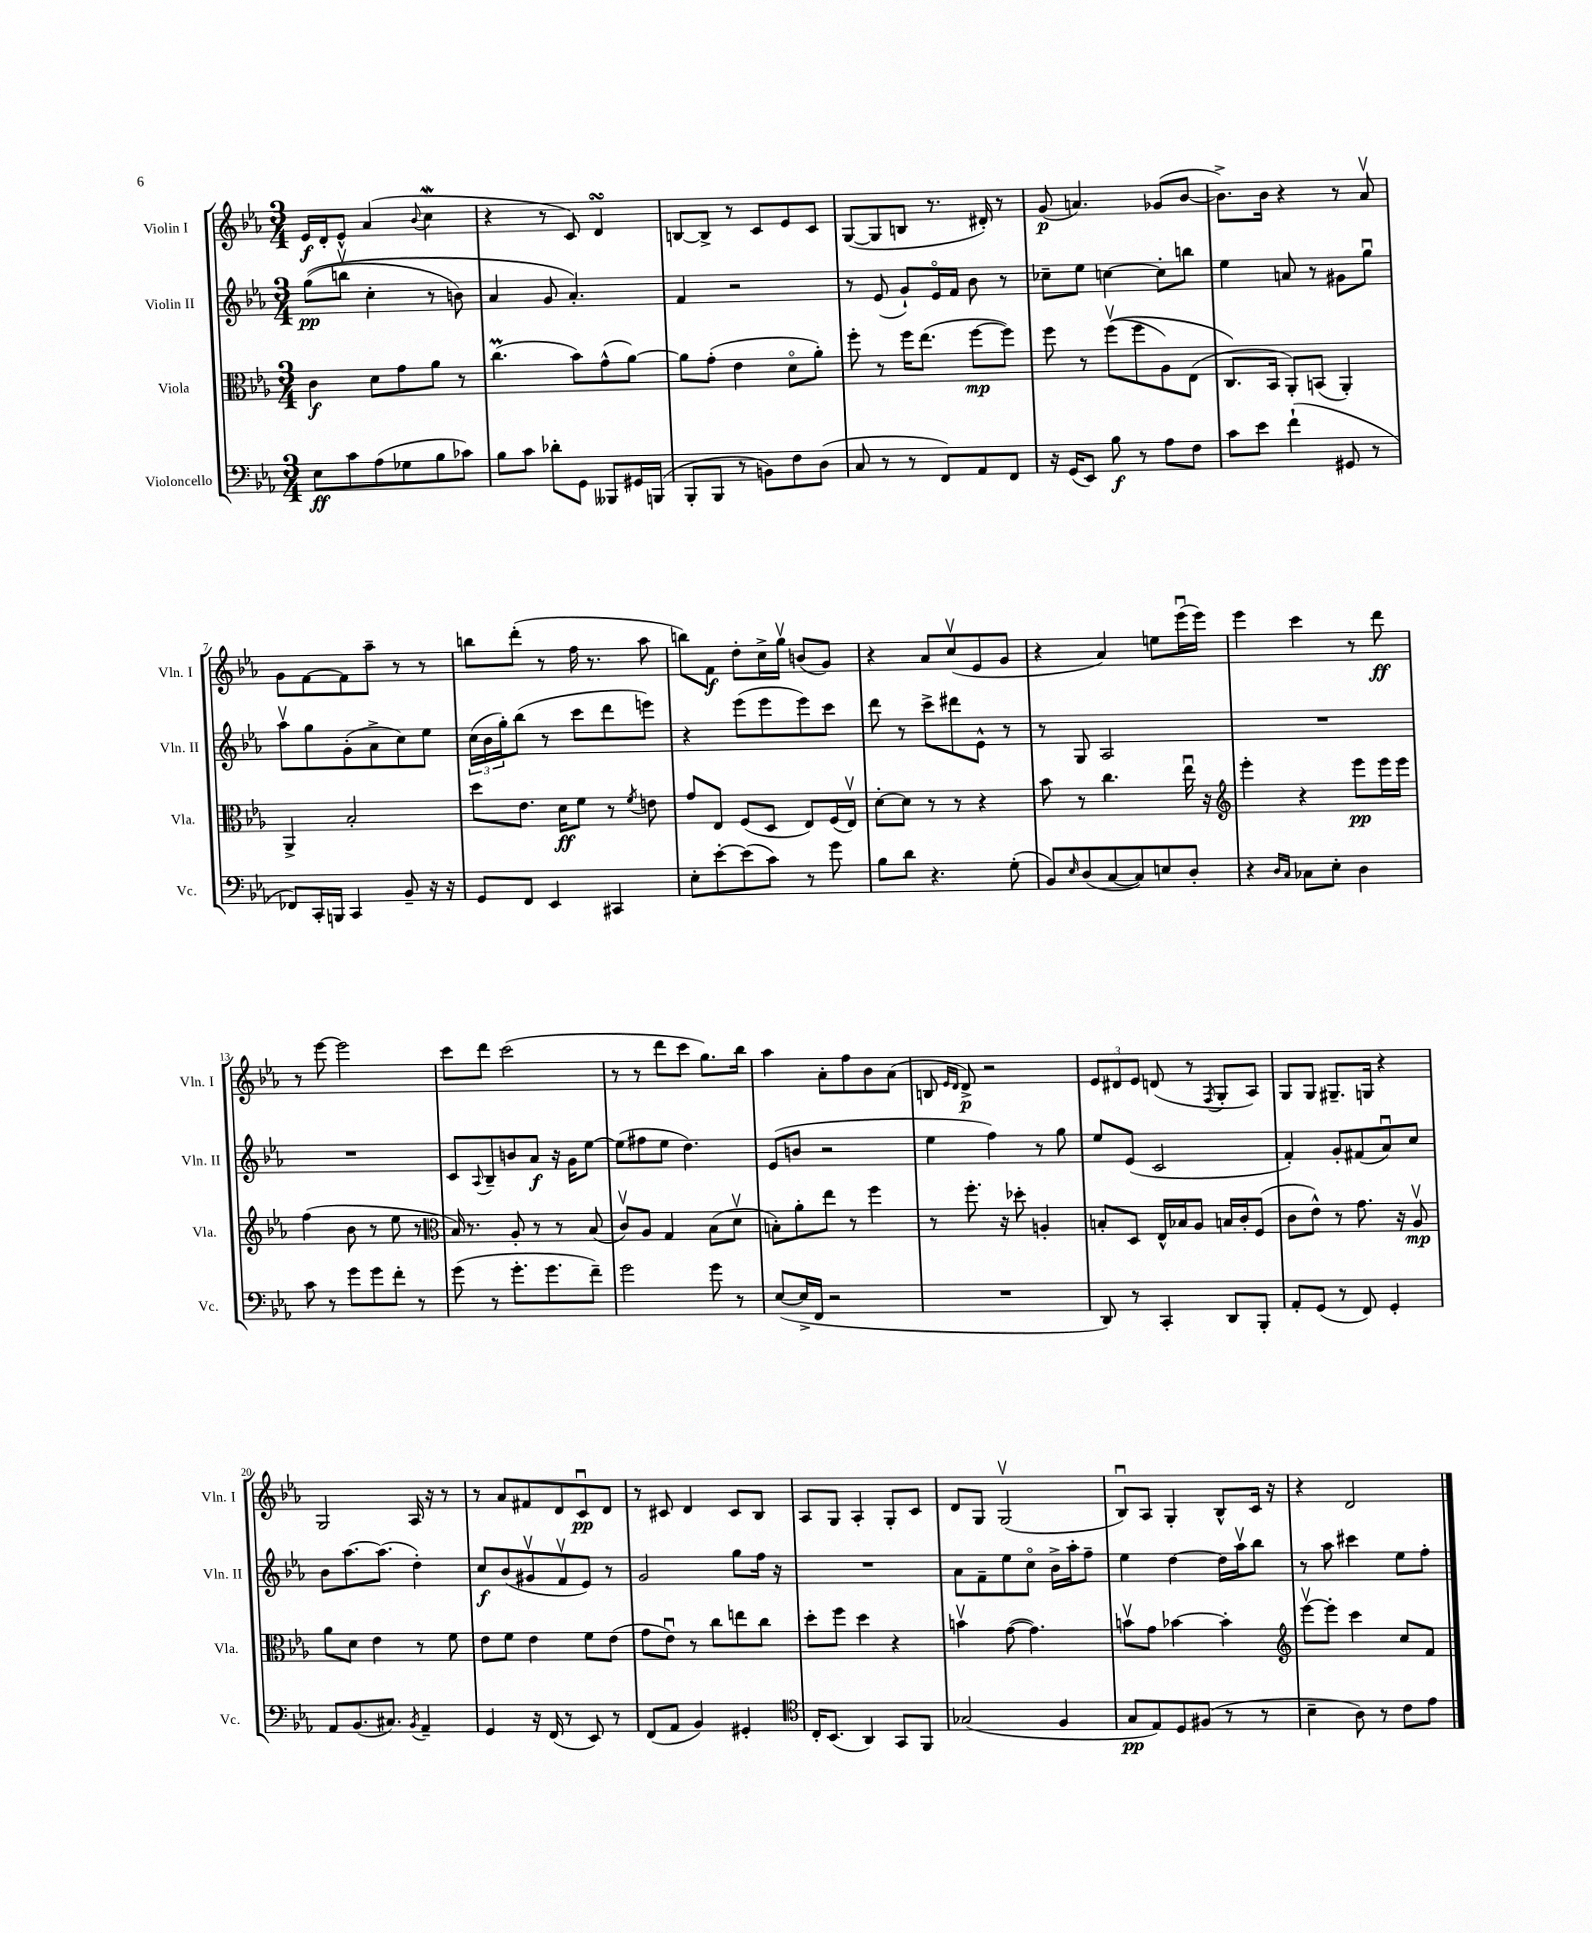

**kern	**kern	**kern	**kern
*staff4	*staff3	*staff2	*staff1
*clefF4	*clefC3	*clefG2	*clefG2
*k[b-e-a-]	*k[b-e-a-]	*k[b-e-a-]	*k[b-e-a-]
*M3/4	*M3/4	*M3/4	*M3/4
8E-\L	4c\	&((8gg\L	16e-/LL
.	.	.	16d'/J
8c\	.	8bbv\J	8e-^^/J
(8A-\	8d\L	4cc'\	(4a-/
8G-\	8g\	.	.
.	.	.	8qqb-/
8B-\	8a-\J	8r	4cc\
8c-\J)	8r	8b\)	.
=	=	=	=
8B-\L	(4.cc\	4a-/	4r
8c\J	.	.	.
8d-'\L	.	8g/	8r
8GG\J	8b-\L)	4.a-'/&)	8c/)
8BBB--/L	(8g^^\	.	4d/
16GG#/L	[8a-\J)	.	.
(16BBB/JJ	.	.	.
=	=	=	=
8BBB-'/L	8a-\]L	4f/	[8B/L
8BBB-/J	(8g'\J	.	8B^/]J
8r	4e-\	2r	8r
8BB\L)	.	.	8c/L
8F\	8do\L	.	8e-/
(8D\J	8a-'\J)	.	8c/J
=	=	=	=
8C/	8ff'\	8r	([8G/L
8r	8r	(8e-/	8G/]
8r	16ff\LK	8g`/L)	8B/J
.	(8.ee-\J	.	.
8FF/L)	.	16e-o/L	8.r
.	.	16f/JJ	.
8AA-/	[8ff\L	8b-\	.
.	.	.	16d#'/)
8FF/J	8ff\]J)	8r	8r
=	=	=	=
16r	8ff\	8cc-~\L	(8g/
(16GG/LK	.	.	.
8EE-/J)	8r	8ee-\J	4.a/)
8B-\	&((8ffv\L	[4cc\	.
8r	8ff\	.	.
8A-\L	8A-\)	8cc'\]L	(8g-/L
8F\J	(8E-\J	8bb\J	[8b-/J
=	=	=	=
8c\L	8.C/L&)	4ee-\	8.b-^\]L)
8e-\J	.	.	.
.	16BB-/Jk	.	16b-\Jk
(4f`\	8AA-'/L)	8a/	4r
.	(8BB/J	8r	.
8GG#/	4AA-'/)	8g#\L	8r
8r	.	8ggu\J	8a-v/
=	=	=	=
8FF-/L)	4AA-^/	8aa-v\L	8g\L
16CC'/L	.	8gg\	[8f\
16BBB/JJ	.	.	.
4CC/	2B-'/	(8g'\	8f\]
.	.	8a-^\	8aa-~\J
8BB-~/	.	8cc\)	8r
16r	.	8ee-\J	8r
16r	.	.	.
=	=	=	=
8GG/L	8dd\L	(24cc\LL	8bb\L
.	.	24b-\	.
.	.	24gg'\J)	.
8FF/J	8.e-\J	(8bb-\J	(8ddd'\J
4EE-/	.	8r	8r
.	16d\LK	.	.
.	8f\J	8ccc\L	16ff\
.	.	.	8.r
4CC#/	8r	8ddd\	.
.	8qf/	.	.
.	8e\	8eee\J)	8aa-\
=	=	=	=
8E-'\L	8g/L	4r	8bb\L)
[8e-'\	8E-/J	.	8f\J
(8e-\]	(8F/L	(8eee-\L	8dd'\L
8c\J)	8D/J	8eee-\	16cc^\L
.	.	.	16ggv\JJ
8r	8E-/L)	8eee-\)	(8b/L
8g\	(16F/L	8ccc\J	8g/J)
.	16E-v/JJ)	.	.
=	=	=	=
8B-\L	[8d'\L	8ddd\	4r
8d\J	8d\]J	8r	.
4.r	8r	8ccc^\L	8a-/L
.	8r	8ddd#\	(8ccv/
.	4r	8e-^^\J	8e-/
(8G'\	.	8r	8g/J
=	=	=	=
8BB-/L)	8b-\	8r	4r
16qqE-/	.	.	.
(8D/	8r	8G/	.
[8C/	4.cc\	2A-/	4a-/)
8C/])	.	.	.
8E/	.	.	8ee\L
8D'/J	16ee-u\	.	(16eee-u\L
.	16r	.	16eee-\JJ)
=	=	=	=
*	*clefG2	*	*
4r	4eee-'\	2.r	4eee-\
16qqD/LL	.	.	.
16qqC/JJ	.	.	.
8C-\L	4r	.	4ccc\
8E-'\J	.	.	.
4D\	8eee-\L	.	8r
.	16eee-\L	.	8ddd\
.	16eee-\JJ	.	.
=	=	=	=
8c\	(4ff\	2.r	8r
8r	.	.	[8eee-\
8g\L	8b-\	.	2eee-\]
8g\	8r	.	.
8f'\J	8ee-\	.	.
8r	8r	.	.
=	=	=	=
*	*clefC3	*	*
(8g\	16B-/)	8c/L	8ccc\L
.	8.r	.	.
.	.	8qqA-/	.
8r	.	8B-~/	8ddd\J
8.g'\L	8A-'/	8b/	(2ccc\
.	8r	8a-/J	.
8.g\	.	.	.
.	8r	16r	.
.	.	16g\LK	.
8f~\J)	(8B-/	[8ee-\J	.
=	=	=	=
2g\	8cv/L)	(8ee-\]L	8r
.	8A-/J	8ff#\	8r
.	4G/	8ee-\J	8ddd\L
.	.	4.dd\)	8ccc\J
8g\	(8B-\L	.	8.gg\L)
8r	8dv\J	.	.
.	.	.	16bb-\Jk
=	=	=	=
([8E-/L	8B'\L)	(8e-/L	4aa-\
16E-^/]L	8a-'\	8b/J	.
16FF/JJ	.	.	.
2r	8ee-\J	2r	8a-'\L
.	8r	.	8ff\
.	4ff\	.	8b-\
.	.	.	(8a-\J
=	=	=	=
2.r	8r	4ee-\	8B/
.	.	.	16qqe-/LL
.	.	.	16qqd/JJ
.	8.ff'\	.	8d^/)
.	.	4ff\)	2r
.	16r	.	.
.	8dd-'\	.	.
.	4A'/	8r	.
.	.	8gg\	.
=	=	=	=
8DD/)	8B'/L	8ee-/L	12e-/L
.	.	.	12d#/
8r	8D/J	(8e-/J	.
.	.	.	12e-/J
4CC'/	16E-^^/LL	2c/	(8d/
.	16B-/J	.	.
.	8A-/J	.	8r
.	.	.	8qF/
8DD/L	16B/LL	.	8G'/L
.	16c'/J	.	.
8BBB-'/J	(8F/J	.	8A-/J)
=	=	=	=
8AA-'/L	8c\L	4f'/)	8G/L
(8GG/J	8e-^^\J)	.	8G/J
8r	8r	8g'/L	8.G#~/L
8FF/)	8.g\	(8f#/	.
.	.	.	16G/Jk
4GG'/	.	8a-u/)	4r
.	16r	.	.
.	8A-v/	8cc/J	.
=	=	=	=
8AA-/L	8a-\L	8b-\L	2G/
(8.BB-/	8d\J	[8.aa-\	.
.	4e-\	.	.
8.C#/J)	.	(8.aa-\]J	.
8qBB-/	.	.	.
4AA-~/	8r	4dd'\)	16A-/
.	.	.	16r
.	8f\	.	8r
=	=	=	=
4GG/	8e-\L	8cc/L	8r
.	8f\J	(8b-/	8a-/L
16r	4e-\	8g#v/	8f#/
(16FF/	.	.	.
8r	.	8fv/	8d/
8EE-/)	8f\L	8e-/J)	8cu/
8r	(8e-\J	8r	8d/J
=	=	=	=
(8FF/L	8g\L	2g/	8r
8AA-/J	8e-u\J)	.	8c#/
4BB-/)	8r	.	4d/
.	8cc\L	.	.
4GG#'/	8ee\	8gg\L	8c#/L
.	8cc\J	16ff\Jk	8B-/J
.	.	16r	.
=	=	=	=
*clefC4	*	*	*
16C'/LK	8dd'\L	2.r	8A-/L
(8.BB-/J	.	.	.
.	8ff\J	.	8G/J
4AA-/)	4dd\	.	4A-'/
8GG/L	4r	.	8G'/L
8FF/J	.	.	8c/J
=	=	=	=
(2G-/	4bv\	8a-\L	8d/L
.	.	8f~\	8G/J
.	([8g\	8ee-\	(2Gv/
.	4.g\])	8cco\J	.
4F/	.	16b-^\LL	.
.	.	16aa-'\J	.
.	.	8ff~\J	.
=	=	=	=
8G/L	8bv\L	4ee-\	8B-u/L)
8E-/)	8g\J	.	8A-/J
8D/	[4b-\	[4dd\	4G'/
(8F#/J	.	.	.
8r	4b-'\]	16dd\]LL	8B-^^/L
.	.	16aa-v\J	.
8r	.	8bb-\J	16c/Jk
.	.	.	16r
=	=	=	=
*	*clefG2	*	*
4B-~\	[8eee-v\L	8r	4r
.	8eee-'\]J	8aa-\	.
8A-\)	4ccc\	4ccc#\	2d/
8r	.	.	.
8c\L	8cc/L	8ee-\L	.
8e-\J	8f/J	8ff'\J	.
==	==	==	==
*-	*-	*-	*-
